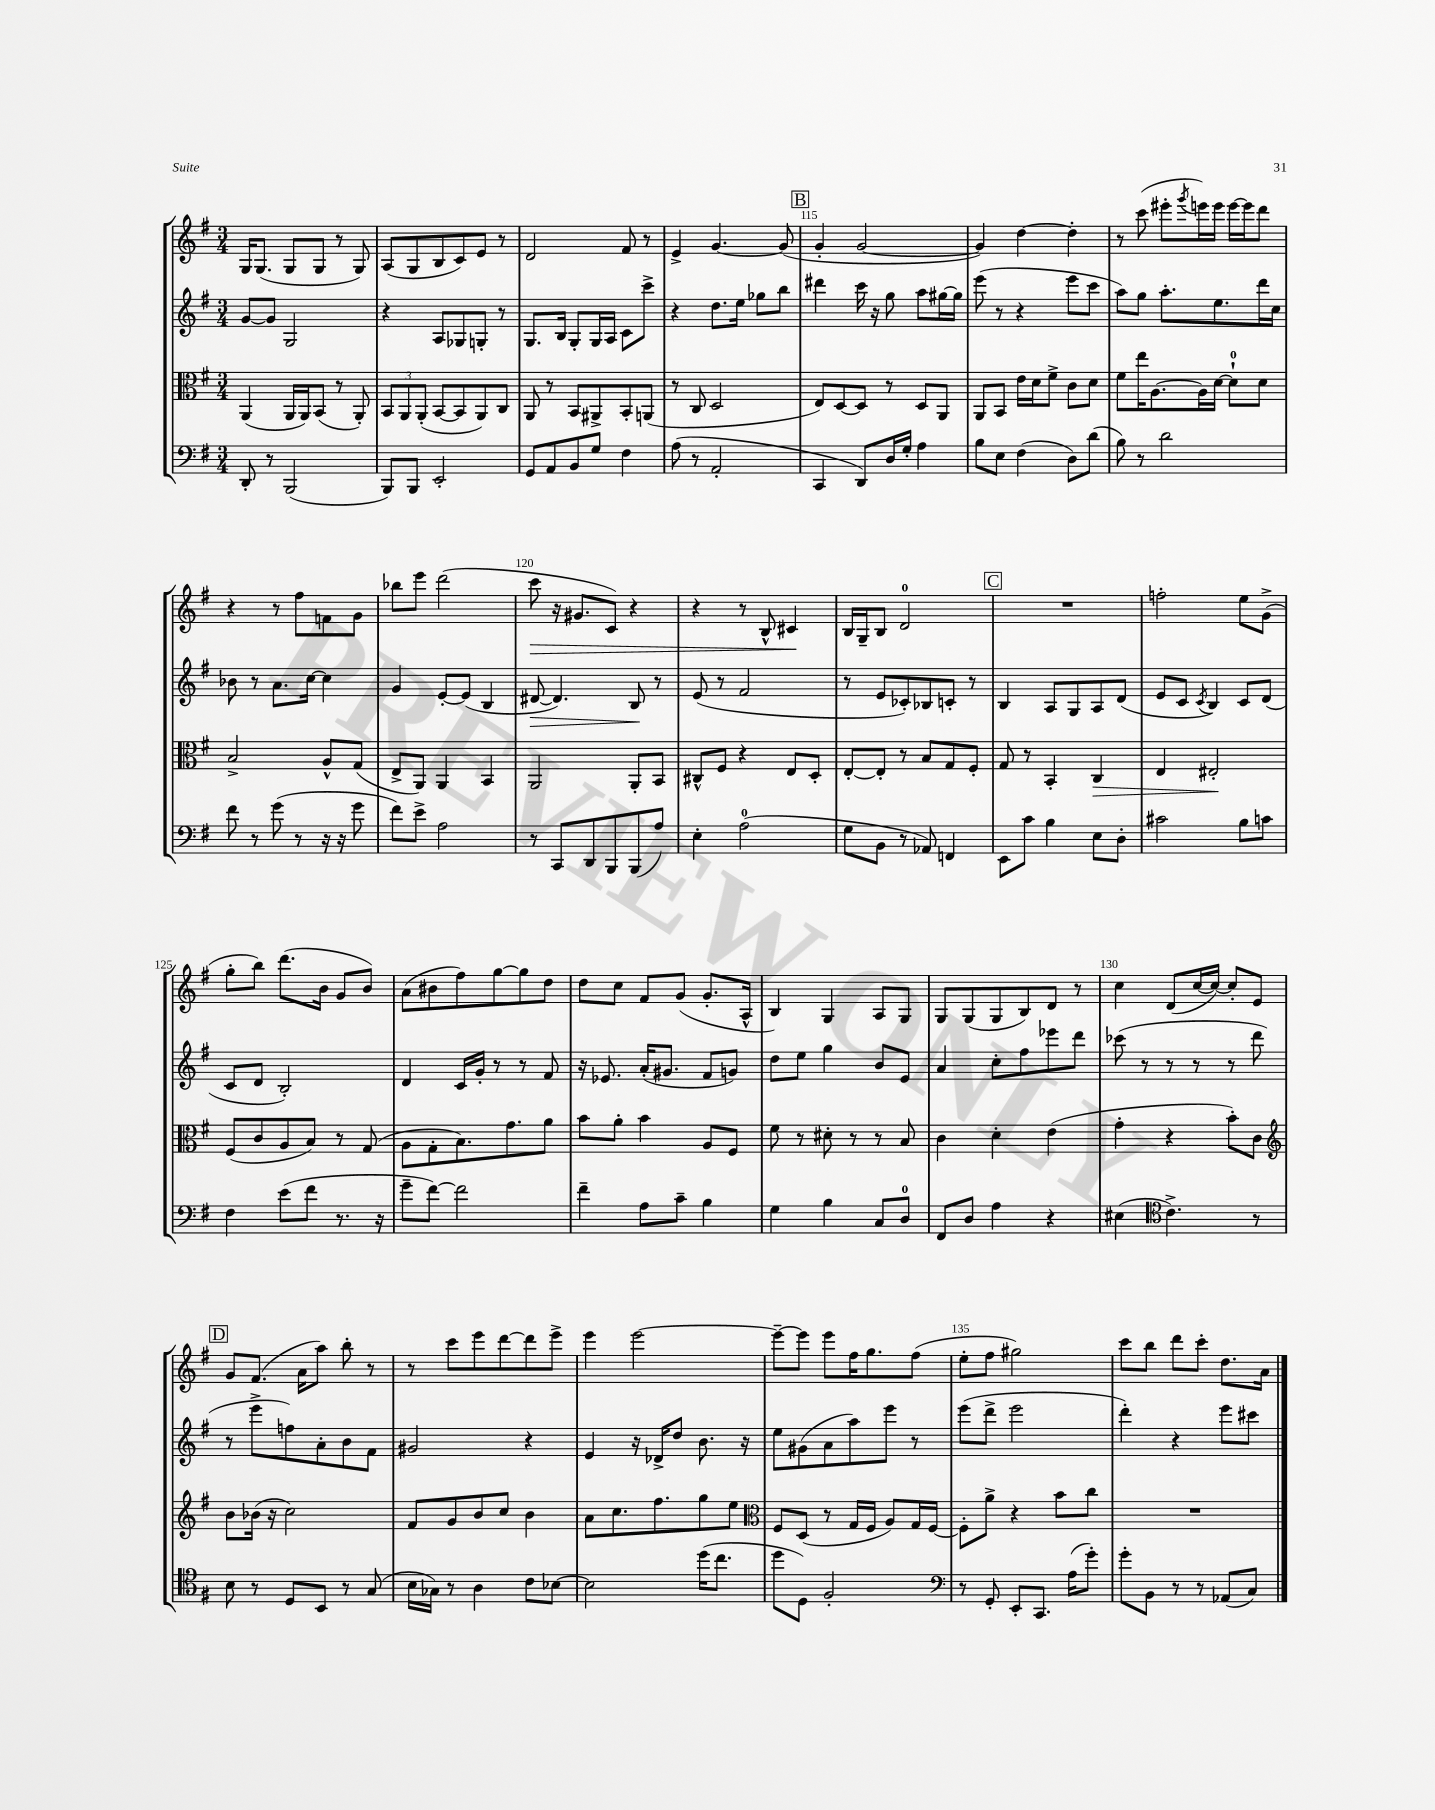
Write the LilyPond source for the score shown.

<<
\new StaffGroup <<
\new Staff = "s0" {
    \clef treble \key g \major \numericTimeSignature \time 3/4
    g16 g8.( g8 g8 r8 g8) |
    a8( g8 b8 c'8) e'8 r8 |
    d'2 fis'8 r8 |
    e'4-> g'4.~ g'8( |
    \mark \markup { \box "B" } g'4-. g'2~ |
    g'4) d''4~ d''4-. |
    r8 c'''8( eis'''8-. \acciaccatura { g'''8 } e'''16) e'''16 e'''16~ e'''16 d'''8 |
    r4 r8 fis''8 f'8 g'8 |
    bes''8 e'''8 d'''2( |
    c'''8\> r16 gis'8. c'8) r4 |
    r4 r8 b8-^ cis'4\! |
    b16 g16-- b8 d'2-0 |
    \mark \markup { \box "C" } R2. |
    f''2-. e''8 g'8->( |
    g''8-. b''8) d'''8.( b'16 g'8 b'8) |
    a'8( bis'8 fis''8) g''8~ g''8 d''8 |
    d''8 c''8 fis'8 g'8( g'8.-. a16-^ |
    b4) g4 a8 g8 |
    g8 g8( g8 b8) d'8 r8 |
    c''4 d'8( c''16~ c''16~) c''8-. e'8 |
    \mark \markup { \box "D" } g'8 fis'8.( a'16 a''8) b''8-. r8 |
    r8 c'''8 e'''8 d'''8~ d'''8 e'''8-> |
    e'''4 e'''2~ |
    e'''8~-- e'''8 e'''8 fis''16 g''8. fis''8( |
    e''8-. fis''8 gis''2) |
    c'''8 b''8 d'''8 c'''8-. d''8. a'16 \bar "|." |
}
\new Staff = "s1" {
    \clef treble \key g \major \numericTimeSignature \time 3/4
    g'8~ g'8 g2 |
    r4 a8 ges8 g8-. r8 |
    g8. b16 g8-. g16 a16 c'8 c'''8-> |
    r4 d''8. e''16 ges''8 b''8 |
    \mark \markup { \box "B" } dis'''4 c'''16 r16 g''8 a''8 gis''16~ gis''16 |
    e'''8( r8 r4 e'''8 c'''8 |
    a''8) g''8 a''8.-. e''8. d'''16 c''16 |
    bes'8 r8 a'8. c''16~ c''4 |
    g'4 e'8~-. e'8( b4 |
    dis'8~\> dis'4.) b8\! r8 |
    e'8( r8 fis'2 |
    r8 e'8 ces'8-.) bes8 c'8-. r8 |
    \mark \markup { \box "C" } b4 a8 g8 a8 d'8( |
    e'8 c'8 \acciaccatura { c'8 } b4) c'8 d'8( |
    c'8 d'8 b2-.) |
    d'4 c'16 g'16-. r8 r8 fis'8 |
    r16 ees'8. a'16-.( gis'8. fis'8 g'8) |
    d''8 e''8 g''4 b'8 e'8 |
    a'4 c''8-. fis''8 ees'''8 d'''8 |
    ces'''8( r8 r8 r8 r8 d'''8 |
    \mark \markup { \box "D" } r8 e'''8-> f''8) a'8-. b'8 fis'8 |
    gis'2 r4 |
    e'4 r16 des'16-> d''8 b'8. r16 |
    e''8 gis'8( a'8 a''8) e'''8 r8 |
    e'''8( d'''8-> e'''2 |
    d'''4-.) r4 e'''8 cis'''8 \bar "|." |
}
\new Staff = "s2" {
    \clef alto \key g \major \numericTimeSignature \time 3/4
    a,4( a,16 a,16) b,8( r8 a,8-.) |
    \tuplet 3/2 { b,8 a,8 a,8-.( } b,8~ b,8 a,8) c8 |
    a,8 r8 b,8 ais,8-> b,8-. a,8( |
    r8 c8 d2 |
    \mark \markup { \box "B" } e8) d8~ d8 r8 d8 a,8 |
    a,8 b,8 e'16 d'16 fis'8-> c'8 d'8 |
    fis'8 e''16 a8.~ a16 d'16~ d'8-0-! d'8 |
    b2-> a8-^ g8( |
    e8-> a,8) a,4 b,4 |
    a,2 a,8-. b,8 |
    cis8-^ fis8 r4 e8 d8-. |
    e8~-. e8-. r8 b8 g8 fis8-. |
    \mark \markup { \box "C" } g8 r8 b,4-. c4\> |
    e4 eis2-.\! |
    fis8( c'8 a8 b8) r8 g8( |
    a8 g8-. b8.) g'8. a'8 |
    b'8 a'8-. b'4 a8 fis8 |
    fis'8 r8 dis'8-. r8 r8 b8 |
    c'4 d'4-. e'4( |
    g'4-. r4 b'8-.) c'8 |
    \mark \markup { \box "D" } \clef treble b'8 bes'16( r16 c''2) |
    fis'8 g'8 b'8 c''8 b'4 |
    a'8 c''8. fis''8. g''8 e''8 |
    \clef alto fis8 d8( r8 g16 fis16 a8) g16 fis16~ |
    fis8-. a'8-> r4 b'8 c''8 |
    R2. \bar "|." |
}
\new Staff = "s3" {
    \clef bass \key g \major \numericTimeSignature \time 3/4
    d,8-. r8 b,,2( |
    b,,8) b,,8 e,2-. |
    g,8 a,8 b,8 g8 fis4 |
    a8( r8 a,2-. |
    \mark \markup { \box "B" } c,4 d,8) d16 g16-. a4 |
    b8 e8 fis4( d8) d'8( |
    b8) r8 d'2 |
    fis'8 r8 g'8( r8 r16 r16 g'8 |
    fis'8) e'8-> a2 |
    r8 c,8 d,8 b,,8 b,,8( a8) |
    e4-. a2-0( |
    g8 b,8 r8 aes,8) f,4 |
    \mark \markup { \box "C" } e,8 c'8 b4 e8 d8-. |
    cis'2 b8 c'8 |
    fis4 e'8( fis'8 r8. r16 |
    g'8-- fis'8~) fis'2 |
    fis'4-- a8 c'8-- b4 |
    g4 b4 c8 d8-0 |
    fis,8 d8 a4 r4 |
    eis4( \clef tenor c'4.->) r8 |
    \mark \markup { \box "D" } b8 r8 d8 b,8 r8 g8( |
    b16 ges16) r8 a4 c'8 bes8~ |
    bes2 d''16( c''8. |
    d''8 d8) fis2-. |
    \clef bass r8 g,8-. e,8-. c,8. a16( g'8-.) |
    g'8-. b,8 r8 r8 aes,8( c8) \bar "|." |
}
>>
>>
\layout { \context { \Score currentBarNumber = #111 \override BarNumber.break-visibility = ##(#f #t #t) barNumberVisibility = #(every-nth-bar-number-visible 5) } }
